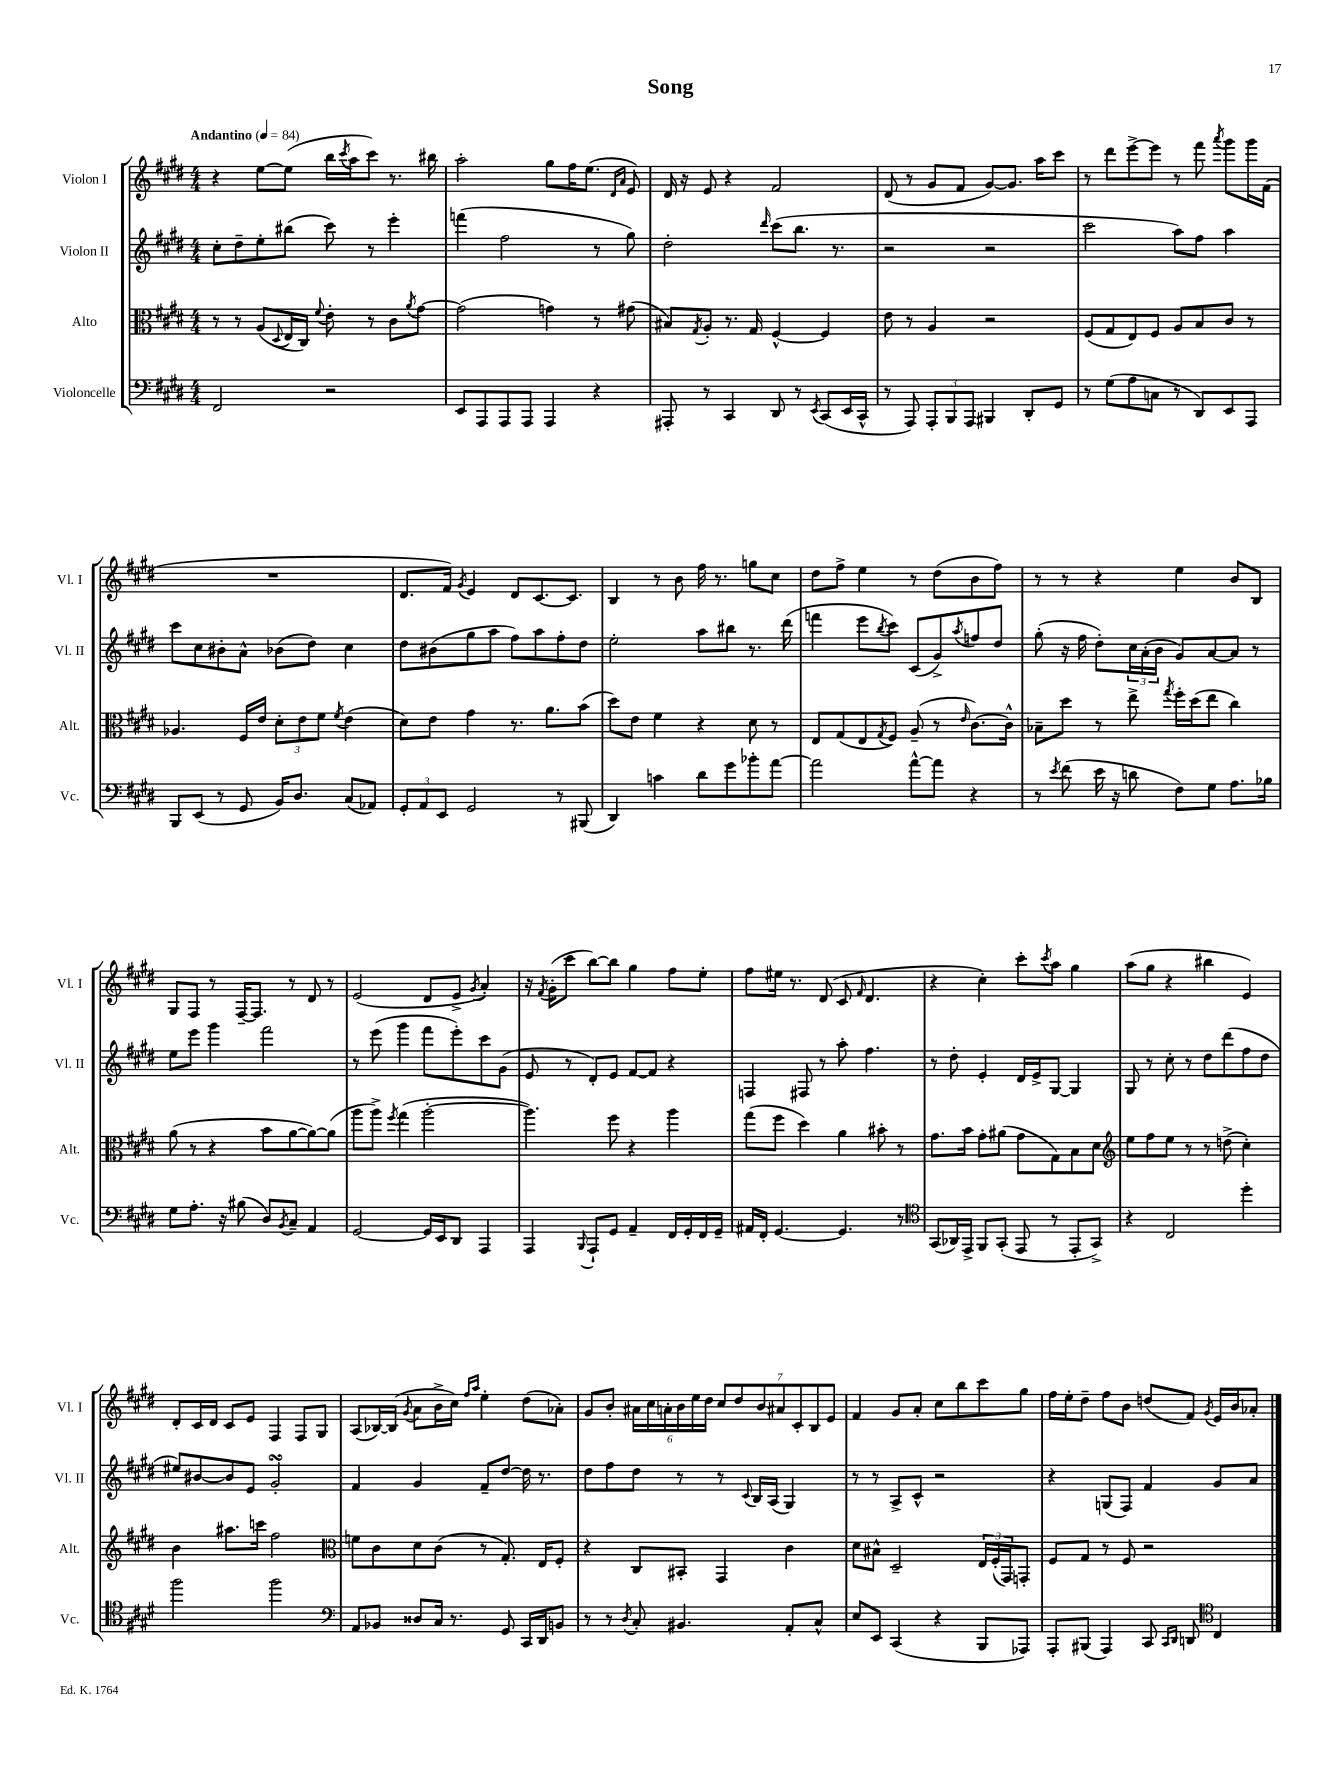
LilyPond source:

\header { title = "Song" }
<<
\new StaffGroup <<
\new Staff = "s0" \with { instrumentName = "Violon I" shortInstrumentName = "Vl. I" } {
    \clef treble \key e \major \numericTimeSignature \time 4/4 \tempo "Andantino" 4 = 84
    r4 e''8~ e''8( b''16 \acciaccatura { cis'''8 } a''16 cis'''8) r8. bis''16 |
    a''2-. gis''8 fis''16 e''8.( \grace { dis'16 a'16 } e'8) |
    dis'16 r16 e'8 r4 fis'2 |
    dis'8( r8 gis'8 fis'8 gis'8~) gis'8. a''16 cis'''8 |
    r8 dis'''8 e'''8~-> e'''8 r8 fis'''8 \acciaccatura { a'''8 } gis'''8 gis'''16 fis'16( |
    R1 |
    dis'8. fis'16) \acciaccatura { gis'8 } e'4 dis'8 cis'8.~ cis'8. |
    b4 r8 b'8 fis''16 r8. g''8 cis''8 |
    dis''8 fis''8-> e''4 r8 dis''8( b'8 fis''8) |
    r8 r8 r4 e''4 b'8 b8 |
    gis8 fis8 r8 fis16~-- fis8. r8 dis'8 r8 |
    e'2( dis'8 e'8-> \acciaccatura { gis'8 } a'4-.) |
    r16 \acciaccatura { fis'8 } gis'16-.( cis'''8 b''8~) b''8 gis''4 fis''8 e''8-. |
    fis''8 eis''16 r8. dis'8( cis'8 \grace { fis'16 } dis'4. |
    r4 cis''4-.) cis'''8-. \acciaccatura { cis'''8 } a''8 gis''4 |
    a''8( gis''8 r4 bis''4 e'4) |
    dis'8-. cis'16 dis'16 cis'8 e'8 fis4 fis8 gis8 |
    a8( bes16~) bes16( \acciaccatura { gis'8 } a'8 b'16-> cis''16) \grace { fis''16 a''16 } e''4-. dis''8( aes'8-.) |
    gis'8 b'8-. \tuplet 6/4 { ais'16 cis''16 a'16-. b'16 e''16 dis''16 } \tuplet 7/4 { cis''8 dis''8 b'8 ais'8 cis'8-. b8 e'8 } |
    fis'4 gis'8 a'8-. cis''8 b''8 cis'''8 gis''8 |
    fis''16 e''16-. dis''8-- fis''8 b'8 d''8( fis'8) \acciaccatura { gis'8 } e'16 b'16 aes'8-. \bar "|." |
}
\new Staff = "s1" \with { instrumentName = "Violon II" shortInstrumentName = "Vl. II" } {
    \clef treble \key e \major \numericTimeSignature \time 4/4
    cis''8-. dis''8-- e''8-. bis''8( cis'''8) r8 e'''4-. |
    f'''4( fis''2 r8 gis''8) |
    dis''2-. \grace { dis'''16 } cis'''8( b''8. r8. |
    r2 r2 |
    cis'''2 a''8) fis''8 a''4 |
    cis'''8 cis''8 bis'8-. a'8-^ bes'8( dis''8) cis''4 |
    dis''8 bis'8( gis''8 a''8 fis''8) a''8 fis''8-. dis''8 |
    e''2-. a''8 bis''8 r8. dis'''16( |
    f'''4 e'''8 \acciaccatura { b''8 } cis'''8) cis'8( gis'8->) \acciaccatura { a''8 } f''8 dis''8 |
    gis''8-.( r16 fis''16 dis''8-.) \tuplet 3/2 { cis''16 a'16-.( b'16 } gis'8) a'8~ a'8 r8 |
    e''8 e'''8 gis'''4 fis'''2 |
    r8 e'''8( gis'''4 fis'''8 e'''8-.) cis'''8 gis'8( |
    e'8 r8 dis'8-.) e'8 fis'8~ fis'8 r4 |
    f4 fis8 r8 a''8-. fis''4. |
    r8 dis''8-. e'4-. dis'16 e'16-> gis8~ gis4 |
    gis8 r8 cis''8-. r8 dis''8 dis'''8( fis''8 dis''8 |
    eis''8) bis'8~ bis'8 e'8 gis'2-.\turn |
    fis'4 gis'4 fis'8-- dis''8~ dis''16 r8. |
    dis''8 fis''8 dis''8 r8 r8 \appoggiatura { cis'8 } b16 a16( gis4) |
    r8 r8 a8-> cis'8-^ r2 |
    r4 g8( fis8) fis'4 gis'8 a'8 \bar "|." |
}
\new Staff = "s2" \with { instrumentName = "Alto" shortInstrumentName = "Alt." } {
    \clef alto \key e \major \numericTimeSignature \time 4/4
    r8 r8 a8( \appoggiatura { dis8 } e16 cis16) \appoggiatura { fis'8 } e'8-. r8 cis'8 \acciaccatura { a'8 } gis'8~ |
    gis'2( g'4) r8 gis'8( |
    bis8) \acciaccatura { gis8 } a8-. r8. gis16 fis4~-^ fis4 |
    e'8 r8 a4 r2 |
    fis8( gis8 e8) fis8 a8 b8 cis'8 r8 |
    aes4. fis16 e'16 \tuplet 3/2 { dis'8-. e'8 fis'8 } \acciaccatura { fis'8 } e'4( |
    dis'8) e'8 gis'4 r8. a'8. b'8( |
    dis''8) e'8 fis'4 r4 dis'8 r8 |
    e8 gis8( e8 \acciaccatura { gis8 } fis8) a8--( r8 \grace { e'16 } cis'8.~) cis'16-^ |
    bes8-- dis''8 r8 e''8-> \acciaccatura { gis''8 } fis''16-. dis''16( e''8 cis''4) |
    a'8( r8 r4 b'8 a'8~ a'8~) a'8( |
    a''8 a''8->) \acciaccatura { fis''8 } gis''4( a''2~-. |
    a''4.) fis''8 r4 a''4 |
    gis''8( fis''8 dis''4) a'4 bis'8-. r8 |
    gis'8. b'16 gis'8-. ais'8( gis'8 gis8) b8 dis'8 |
    \clef treble e''8 fis''8 e''8 r8 r8 d''8->( cis''4-.) |
    b'4 ais''8. c'''16 fis''2 |
    \clef alto f'8 cis'8 dis'8 cis'8( r8 gis8.-.) e16 fis8-. |
    r4 cis8 bis,8-. gis,4 cis'4 |
    dis'8 bis8-^ dis2-- \tuplet 3/2 { e16 fis16-.( gis,16) } g,8-. |
    fis8 gis8 r8 fis8 r2 \bar "|." |
}
\new Staff = "s3" \with { instrumentName = "Violoncelle" shortInstrumentName = "Vc." } {
    \clef bass \key e \major \numericTimeSignature \time 4/4
    fis,2 r2 |
    e,8 a,,8 a,,8 a,,8 a,,4 r4 |
    ais,,8-. r8 cis,4 dis,8 r8 \acciaccatura { e,8 } cis,8( e,16 cis,16-^ |
    r8 a,,8) \tuplet 3/2 { a,,8-. b,,8 a,,8 } bis,,4 dis,8-. gis,8 |
    r8 gis8( a8 c8 r8 dis,8) e,8 a,,8 |
    b,,8 e,8( r8 gis,8 b,16) dis8. cis8( aes,8) |
    \tuplet 3/2 { gis,8-. a,8 e,8 } gis,2 r8 bis,,8( |
    dis,4) c'4 dis'8 gis'8 bes'8-. a'8~ |
    a'2 a'8~-^ a'8 r4 |
    r8 \acciaccatura { e'8 } fis'8( e'16 r16 d'8 fis8) gis8 a8. bes16 |
    gis8 a8.-. r16 bis8( dis8) \acciaccatura { b,8 } cis8-- a,4 |
    gis,2~ gis,16 e,16 dis,8 a,,4 |
    a,,4 \appoggiatura { b,,8 } a,,8-! gis,8 a,4-- fis,16 gis,16-. fis,16 gis,16-- |
    ais,16 fis,16-. gis,4.~ gis,4. r8 |
    \clef tenor gis,8( aes,16) e,16-> fis,8 gis,8-.( e,8 r8 e,8-. gis,8->) |
    r4 cis2 dis''4-. |
    fis''2 fis''2 |
    \clef bass a,8 bes,8 disis8 cis16 r8. gis,8 cis,16 dis,16 b,8 |
    r8 r8 \acciaccatura { dis8 } cis8-. bis,4. a,8-. cis8-^ |
    e8 e,8 cis,4( r4 b,,8 aes,,8) |
    a,,8-. bis,,8( a,,4) cis,8 \grace { cis,16 dis,16 } d,8 \clef tenor cis4 \bar "|." |
}
>>
>>
\layout { \context { \Score \remove "Bar_number_engraver" } }
